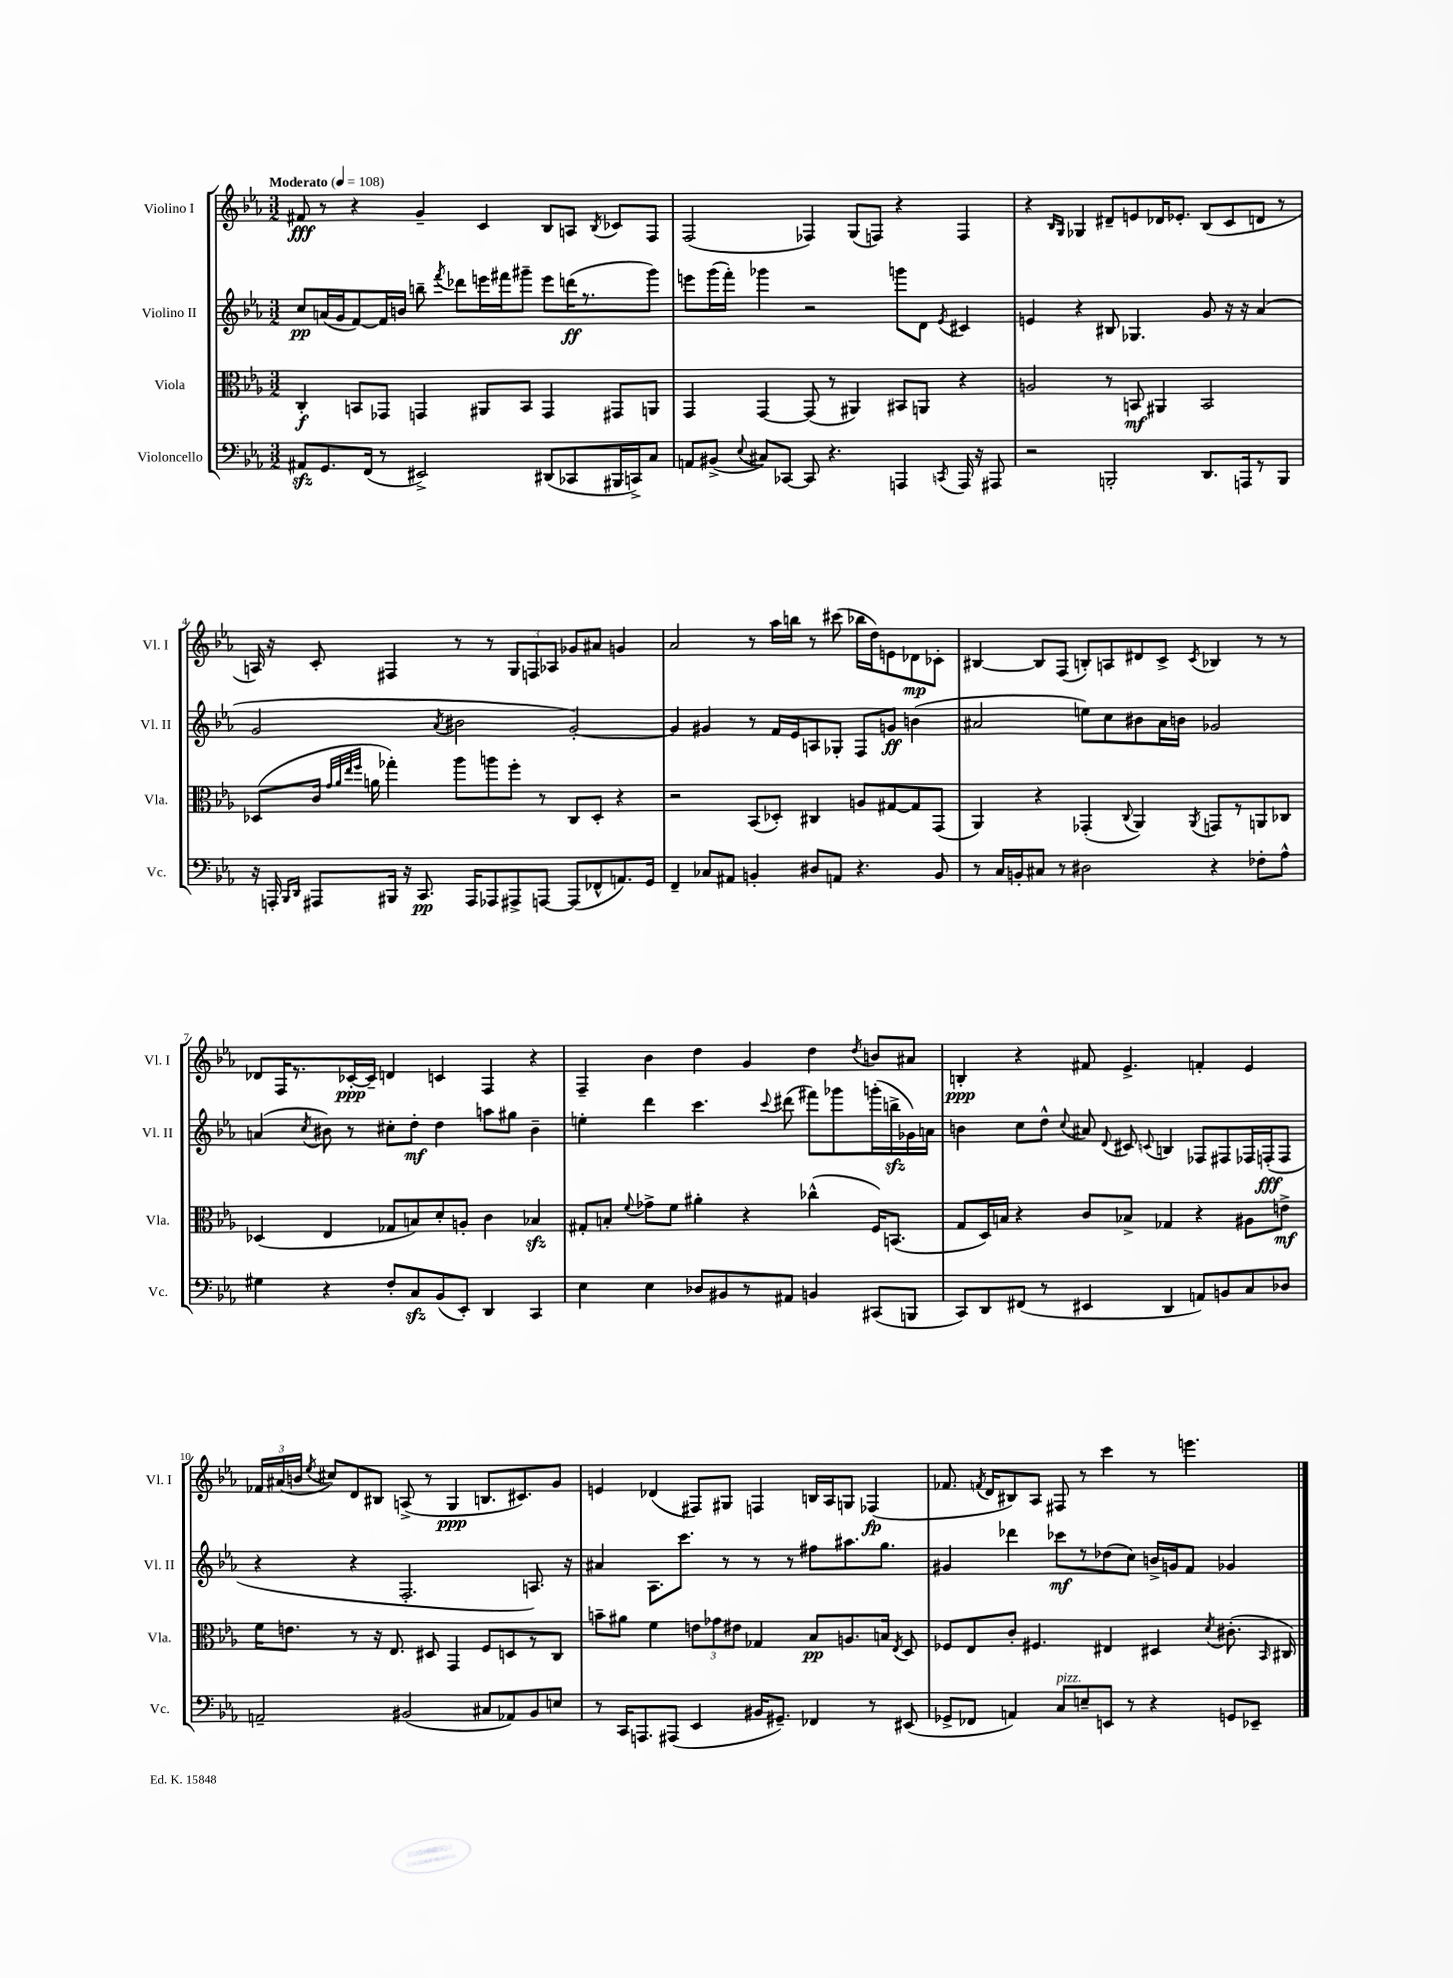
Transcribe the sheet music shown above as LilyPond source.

<<
\new StaffGroup <<
\new Staff = "s0" \with { instrumentName = "Violino I" shortInstrumentName = "Vl. I" } {
    \clef treble \key ees \major \numericTimeSignature \time 3/2 \tempo "Moderato" 4 = 108
    \autoBeamOff fis'8\fff r8 r4 g'4-- c'4 bes8[ a8] \acciaccatura { bes8 } ces'8[ f8] |
    f2( fes4) g8[( f8]) r4 f4 |
    r4 \grace { bes16[ g16] } ges4 dis'8[-- e'8 des'16 ees'8.]-. bes8[( c'8 d'8] r8 |
    a16) r16 c'8-. fis4 r8 r8 \tuplet 3/2 { g8[ f8 aes8] } ges'8[ ais'8] g'4 |
    aes'2 r8 aes''16[ b''16] r8 cis'''8( bes''16[ d''16) e'8 des'8\mp ces'8]-. |
    bis4~ bis8[ f8]( b8[-.) a8 dis'8 c'8]-> \acciaccatura { c'8 } bes4 r8 r8 |
    des'8[ f16 r8. ces'16~-.\ppp ces'16]-- d'4 c'4 f4 r4 |
    f4-- bes'4 d''4 g'4 d''4 \acciaccatura { d''8 } b'8[ ais'8] |
    b4-.\ppp r4 fis'8 ees'4.-> f'4-. ees'4 |
    \tuplet 3/2 { fes'16[ ais'16( b'16] } \acciaccatura { ees''8 } cis''8[) d'8 bis8] a8->( r8 g4\ppp b8.[ cis'8.) g'8] |
    e'4 des'4( fis8[) gis8] f4 b16[ aes16 g8] fes4\fp( |
    fes'8. \acciaccatura { f'8 } d'16[ bis8) aes8] fis8 r8 c'''4 r8 e'''4. \bar "|." |
}
\new Staff = "s1" \with { instrumentName = "Violino II" shortInstrumentName = "Vl. II" } {
    \clef treble \key ees \major \numericTimeSignature \time 3/2
    \autoBeamOff c''8[\pp a'16( g'16 f'8~) f'16 b'16] b''8-- \acciaccatura { f'''8 } des'''8[ e'''16 fis'''16 gis'''8]-- e'''8[ d'''16\ff( r8. gis'''8]) |
    e'''8[ g'''16( f'''16]-.) ges'''4 r2 g'''8[ d'8] \acciaccatura { ees'8 } cis'4 |
    e'4 r4 bis8 ges4. g'8 r16 r16 aes'4( |
    g'2 \acciaccatura { aes'8 } bis'2 g'2~-.) |
    g'4 gis'4 r8 f'16[ ees'16 a8 ges8]-. f8[ g'8]\ff b'4( |
    ais'2 e''8[) c''8 bis'8 ais'16 b'16] ges'2 |
    a'4( \acciaccatura { c''8 } bis'8) r8 cis''8[-. d''8]-.\mf d''4 a''8[ gis''8] bis'4-- |
    e''4-. d'''4 c'''4. \appoggiatura { c'''8 } dis'''8( fis'''8[) ges'''8 g'''16-.( b''16->\sfz ges'16) a'16] |
    b'4 c''8[ d''8]-^ \appoggiatura { c''8 } ais'8 \appoggiatura { d'8 } cis'8 \appoggiatura { c'8 } b4 fes8[ fis8 fes16 f16-.\fff( f8] |
    r4 r4 f2.-. a8.) r16 |
    ais'4 aes8.[ c'''8.] r8 r8 r8 fis''8[ ais''8. g''8.] |
    gis'4 des'''4 ces'''8[\mf r8 des''8( c''8]) b'16[-> g'16 f'8] ges'4 \bar "|." |
}
\new Staff = "s2" \with { instrumentName = "Viola" shortInstrumentName = "Vla." } {
    \clef alto \key ees \major \numericTimeSignature \time 3/2
    \autoBeamOff c4-.\f b,8[ ges,8] g,4 ais,8[ b,8] g,4 gis,8[ a,8] |
    g,4 g,4~ g,8( r8 ais,4) bis,8[ a,8] r4 |
    a2 r8 b,8\mf ais,4 b,2 |
    des8[( c'16] \grace { g'32[ aes'32 ees''32 f''32] } a'16 ges''4-.) aes''8[ a''8 f''8]-. r8 c8[ des8]-. r4 |
    r2 bes,8[( des8]-.) cis4 a8[ gis8~ gis8 g,8]( |
    aes,4) r4 ges,4-.( \appoggiatura { c8 } aes,4) \acciaccatura { aes,8 } g,8[ r8 a,8 ces8] |
    des4( ees4 ges8[ b8) d'8-. a8]-. c'4 bes4\sfz |
    gis8[-. b8]-. \appoggiatura { f'8 } ges'8[-> f'8] ais'4-. r4 ces''4-^( f16[) b,8.]( |
    g8[ d16) b16] r4 c'8[ bes8]-> ges4 r4 ais8[ e'8]->\mf |
    f'16[ e'8.] r8 r16 ees8. dis8 g,4 f8[ d8 r8 c8] |
    b'8[-- ais'8] f'4 \tuplet 3/2 { e'8[ ges'8 eis'8] } ges4 bes8[\pp a8. b16] \acciaccatura { ees8 } d8 |
    fes8[ ees8 c'8]-. fis4. eis4 dis4 \acciaccatura { d'8 } cis'8.-.( \grace { bes,16 } cis16) \bar "|." |
}
\new Staff = "s3" \with { instrumentName = "Violoncello" shortInstrumentName = "Vc." } {
    \clef bass \key ees \major \numericTimeSignature \time 3/2
    \autoBeamOff ais,8[\sfz g,8. f,16]( r8 eis,2->) dis,8[( ces,8 bis,,16 c,16->) c8] |
    a,8[ bis,8]->( \appoggiatura { ees8 } cis8[) ces,8]~ ces,8 r4. a,,4 \acciaccatura { c,8 } a,,16 r16 ais,,8 |
    r2 b,,2-. d,8.[ a,,16 r8 b,,8] |
    r16 a,,16-. \grace { bes,,16[ d,16] } ais,,8[ bis,,16] r16 c,8.\pp ais,,16[ aes,,8 ais,,8-> a,,8]~ a,,8[( fes,8-^ a,8.) g,16] |
    f,4-- ces8[ ais,8] b,4-. dis8[ a,8] r4. b,8 |
    r8 c16[ b,16-. cis8] r8 dis2 r4 fes8[-. aes8]-^ |
    gis4 r4 f8[-. c8\sfz bes,8( ees,8]-.) d,4 c,4 |
    ees4 ees4 des8[ bis,8 r8 ais,8] b,4 cis,8[( b,,8] |
    c,8[) d,8 fis,8]( r8 eis,4 d,4 a,8[) b,8 c8 des8] |
    a,2-- bis,2( cis8[ aes,8) bis,8 e8] |
    r8 c,16[ a,,8. ais,,8]( ees,4 bis,16[ gis,8.]--) fes,4 r8 eis,8( |
    ges,8[-> fes,8] a,4) c8[^\markup { \italic "pizz." } e8-- e,8] r8 r4 g,8[ ees,8]-- \bar "|." |
}
>>
>>
